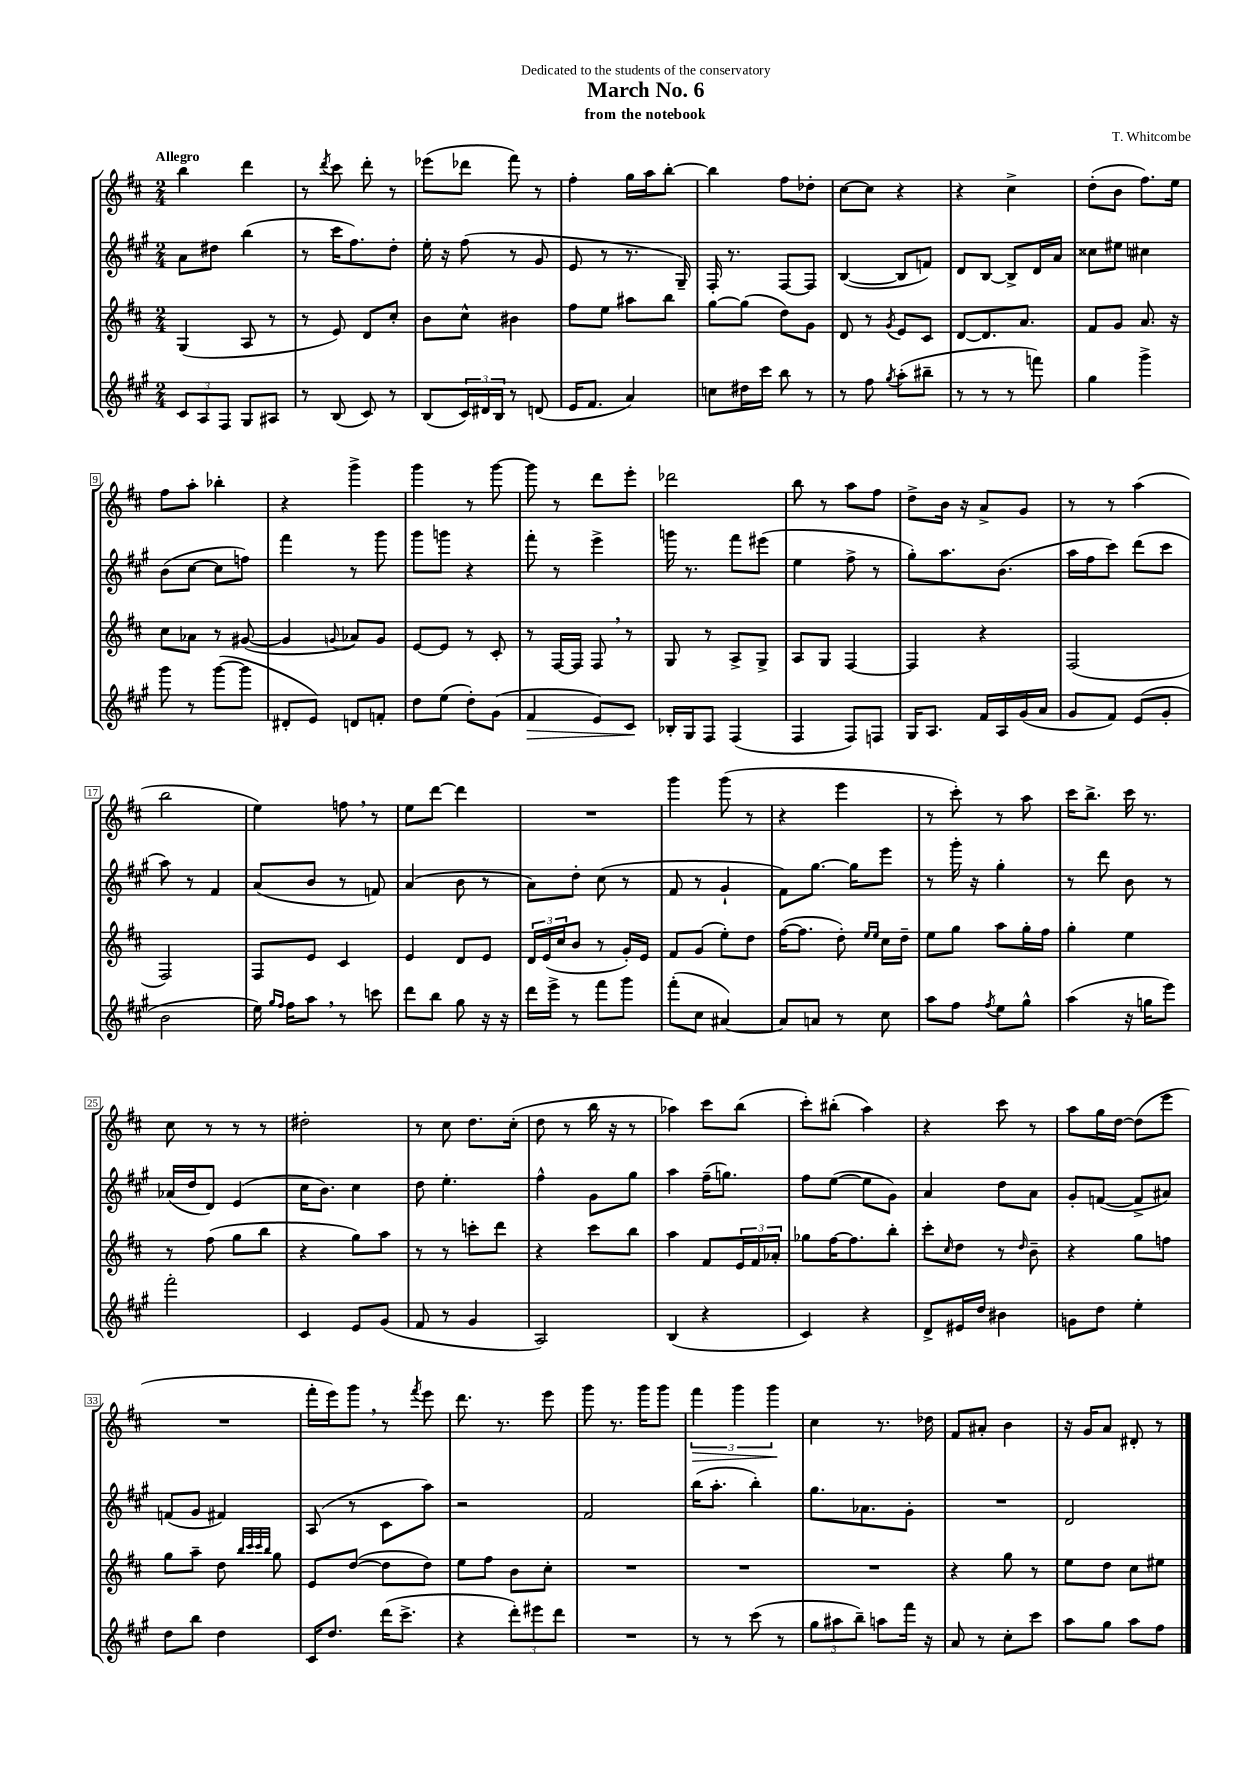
\header { title = "March No. 6" composer = "T. Whitcombe" subtitle = "from the notebook" dedication = "Dedicated to the students of the conservatory" }
<<
\new StaffGroup <<
\new Staff = "s0" {
    \clef treble \key d \major \numericTimeSignature \time 2/4 \tempo "Allegro"
    b''4 d'''4 |
    r8 \acciaccatura { d'''8 } cis'''8 d'''8-. r8 |
    ees'''8( des'''8 fis'''8) r8 |
    fis''4-. g''16 a''16 b''8~-. |
    b''4 fis''8 des''8-. |
    cis''8~ cis''8 r4 |
    r4 cis''4-> |
    d''8-.( b'8 fis''8.) e''16 |
    fis''8 a''8-. bes''4-. |
    r4 g'''4-> |
    g'''4 r8 g'''8~ |
    g'''8 r8 d'''8 e'''8-. |
    des'''2 |
    b''8 r8 a''8 fis''8 |
    d''8-> b'16 r16 a'8-> g'8 |
    r8 r8 a''4( |
    b''2 |
    e''4) f''8 \breathe r8 |
    e''8 d'''8~ d'''4 |
    R2 |
    g'''4 g'''8( r8 |
    r4 e'''4 |
    r8 cis'''8-.) r8 a''8 |
    cis'''16 b''8.-> cis'''16 r8. |
    cis''8 r8 r8 r8 |
    dis''2-. |
    r8 cis''8 d''8. cis''16-.( |
    d''8 r8 b''16 r16 r8 |
    aes''4) cis'''8 b''8( |
    cis'''8-.) bis''8-.( a''4) |
    r4 cis'''8 r8 |
    a''8 g''16 d''16~ d''8( e'''8 |
    R2 |
    fis'''16-. e'''16) g'''8 \breathe r8 \acciaccatura { fis'''8 } e'''8 |
    d'''8. r8. e'''8 |
    g'''8 r8. g'''16 g'''8 |
    \tuplet 3/2 { fis'''4\> g'''4 g'''4\! } |
    cis''4 r8. des''16 |
    fis'8 ais'8-. b'4 |
    r16 g'16 a'8 dis'8-. r8 \bar "|." |
}
\new Staff = "s1" {
    \clef treble \key a \major \numericTimeSignature \time 2/4
    a'8 dis''8 b''4( |
    r8 cis'''16 fis''8.) d''8-. |
    e''16-. r16 fis''8( r8 gis'8 |
    e'8 r8 r8. gis16--) |
    fis16-. r8. fis8~ fis8 |
    b4~( b8 f'8) |
    d'8 b8~ b8-> d'16 a'16 |
    cisis''8 eis''8 cis''4 |
    b'8( cis''8~ cis''8 f''8) |
    fis'''4 r8 gis'''8 |
    gis'''8 g'''8 r4 |
    fis'''8-. r8 e'''4-> |
    g'''16 r8. fis'''8 eis'''8( |
    e''4 fis''8-> r8 |
    gis''8-.) a''8. b'8.( |
    a''16 fis''16 cis'''8) d'''8( cis'''8 |
    a''8) r8 fis'4 |
    a'8( b'8 r8 f'8) |
    a'4( b'8 r8 |
    a'8) d''8-. cis''8( r8 |
    fis'8 r8 gis'4-! |
    fis'8) gis''8.~ gis''16 e'''8 |
    r8 gis'''16-. r16 gis''4-. |
    r8 d'''8 b'8 r8 |
    aes'16( d''16 d'8) e'4( |
    cis''16 b'8.) cis''4 |
    d''8 e''4.-. |
    fis''4-^ gis'8 gis''8 |
    a''4 fis''16--( g''8.) |
    fis''8 e''8~( e''8 gis'8) |
    a'4 d''8 a'8 |
    gis'8-. f'8~( f'8-> ais'8) |
    f'8( gis'8 fis'4) |
    a8( r8 cis'8 a''8) |
    r2 |
    fis'2 |
    b''16( a''8.-. b''4-.) |
    gis''8. aes'8. gis'8-. |
    R2 |
    d'2 \bar "|." |
}
\new Staff = "s2" {
    \clef treble \key d \major \numericTimeSignature \time 2/4
    g4( a8 r8 |
    r8 e'8) d'8 cis''8-. |
    b'8 cis''8-^ bis'4 |
    fis''8 e''8 ais''8 b''8 |
    g''8~ g''8( d''8) g'8 |
    d'8 r8 \acciaccatura { g'8 } e'8 cis'8 |
    d'8~ d'8. a'8. |
    fis'8 g'8 a'8. r16 |
    cis''8 aes'8 r8 gis'8~( |
    gis'4 \appoggiatura { g'8 } aes'8) g'8 |
    e'8~ e'8 r8 cis'8-. |
    r8 fis16~ fis16 fis8 \breathe r8 |
    g8 r8 a8-> g8-> |
    a8 g8 fis4~ |
    fis4 r4 |
    fis2( |
    fis2) |
    fis8 e'8 cis'4 |
    e'4 d'8 e'8 |
    \tuplet 3/2 { d'16 e'16( cis''16 } b'8 r8 g'16-.) e'16 |
    fis'8 g'8( e''8-.) d''8 |
    fis''16~( fis''8. d''8-.) \grace { e''16 e''16 } cis''16 d''16-- |
    e''8 g''8 a''8 g''16-. fis''16 |
    g''4-. e''4 |
    r8 fis''8( g''8 b''8 |
    r4 g''8) a''8 |
    r8 r8 c'''8-. d'''8 |
    r4 cis'''8 b''8 |
    a''4 fis'8 \tuplet 3/2 { e'16 fis'16 aes'16-. } |
    ges''8 fis''16~ fis''8. b''8-. |
    cis'''8-. \grace { cis''16 } d''8 r8 \grace { d''16 } b'8-- |
    r4 g''8 f''8 |
    g''8 a''8-- d''8 \grace { b''32 cis'''32 cis'''32 b''32 } g''8 |
    e'8 d''8~( d''8 d''8) |
    e''8 fis''8 b'8 cis''8-. |
    R2 |
    R2 |
    R2 |
    r4 g''8 r8 |
    e''8 d''8 cis''8 eis''8 \bar "|." |
}
\new Staff = "s3" {
    \clef treble \key a \major \numericTimeSignature \time 2/4
    \tuplet 3/2 { cis'8 a8 fis8 } gis8 ais8 |
    r8 b8( cis'8) r8 |
    b8( \tuplet 3/2 { cis'16) dis'16 b16 } r8 d'8( |
    e'16 fis'8. a'4) |
    c''8 dis''16 cis'''16 b''8 r8 |
    r8 fis''8 \acciaccatura { gis''8 } a''8-.( bis''8-- |
    r8 r8 r8 f'''8) |
    gis''4 gis'''4-> |
    gis'''8 r8 gis'''8~( gis'''8 |
    dis'8-. e'8) d'8 f'8-. |
    d''8 e''8( d''8-.) gis'8( |
    fis'4\> e'8) cis'8\! |
    bes16-. gis16 fis8 fis4( |
    fis4 fis8) f8 |
    gis16 a8. fis'16 a16 gis'16( a'16 |
    gis'8 fis'8) e'8( gis'8-. |
    b'2 |
    e''16) \grace { gis''16 fis''16 } fis''16 a''8 \breathe r8 c'''8 |
    d'''8 b''8 gis''8 r16 r16 |
    d'''16 e'''16-> r8 fis'''8 gis'''8 |
    fis'''8-.( cis''8 ais'4~) |
    ais'8 a'8 r8 cis''8 |
    a''8 fis''8 \acciaccatura { fis''8 } e''8 gis''8-^ |
    a''4( r16 g''16 e'''8) |
    fis'''2-. |
    cis'4 e'8 gis'8( |
    fis'8 r8 gis'4 |
    a2) |
    b4( r4 |
    cis'4) r4 |
    d'8-> eis'16 d''16 bis'4 |
    g'8 d''8 e''4-. |
    d''8 b''8 d''4 |
    cis'16 d''8. d'''16( cis'''8.-> |
    r4 \tuplet 3/2 { d'''8-.) eis'''8 d'''8 } |
    R2 |
    r8 r8 cis'''8( r8 |
    \tuplet 3/2 { gis''8 ais''8 b''8--) } a''8 fis'''16 r16 |
    a'8 r8 cis''8-. cis'''8 |
    a''8 gis''8 a''8 fis''8 \bar "|." |
}
>>
>>
\layout { \context { \Score \override BarNumber.stencil = #(make-stencil-boxer 0.1 0.3 ly:text-interface::print) } }
